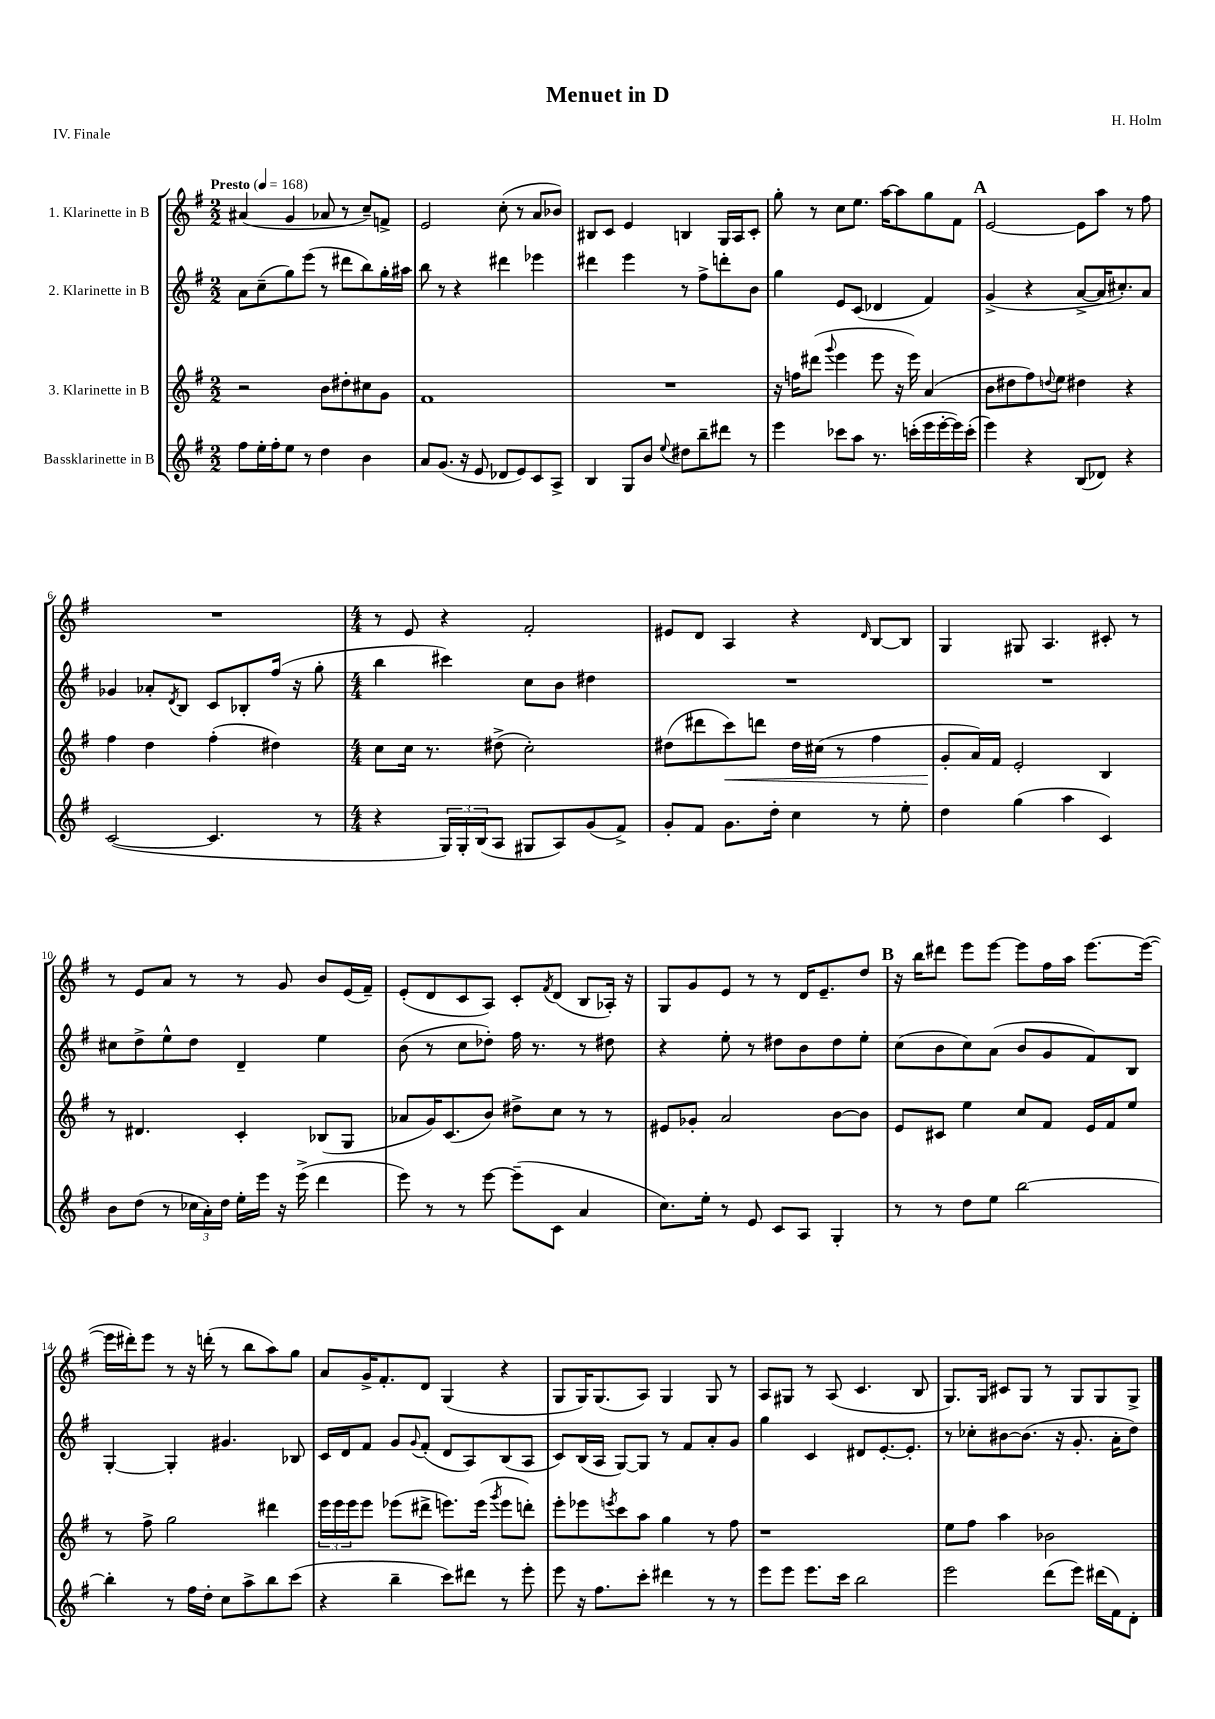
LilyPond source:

\header { title = "Menuet in D" composer = "H. Holm" piece = "IV. Finale" }
<<
\new StaffGroup <<
\new Staff = "s0" \with { instrumentName = "1. Klarinette in B" } {
    \clef treble \key g \major \numericTimeSignature \time 2/2 \tempo "Presto" 4 = 168
    ais'4( g'4 aes'8 r8 c''8--) f'8-> |
    e'2 c''8-.( r8 a'8 bes'8) |
    bis8 c'8 e'4 b4 g16 a16 c'8-. |
    g''8-. r8 c''8 e''8. a''16~ a''8 g''8 fis'8 |
    \mark \markup { \bold "A" } e'2~ e'8 a''8 r8 fis''8 |
    R1 |
    \numericTimeSignature \time 4/4 r8 e'8 r4 fis'2-. |
    eis'8 d'8 a4 r4 \grace { d'16 } b8~ b8 |
    g4 gis8 a4. cis'8-. r8 |
    r8 e'8 a'8 r8 r8 g'8 b'8 e'16( fis'16--) |
    e'8-.( d'8 c'8 a8) c'8-. \acciaccatura { fis'8 } d'8( b8 aes16-.) r16 |
    g8 g'8 e'8 r8 r8 d'16 e'8.-- d''8 |
    \mark \markup { \bold "B" } r16 b''16 dis'''8 e'''8 e'''8~ e'''8 fis''16 a''16 e'''8.~ e'''16~( |
    e'''16 dis'''16-.) e'''8 r8 r16 d'''16-.( r8 b''8 a''8) g''8 |
    a'8 g'16-> fis'8.-. d'8 g4( r4 |
    g8 g16) g8.( a8) g4 g8 r8 |
    a8 gis8 r8 a8( c'4. b8 |
    g8.) g16 cis'8 g8 r8 g8 g8 g8-> \bar "|." |
}
\new Staff = "s1" \with { instrumentName = "2. Klarinette in B" } {
    \clef treble \key g \major \numericTimeSignature \time 2/2
    a'8 c''8--( g''8) e'''8( r8 dis'''8 b''8) g''16-. ais''16 |
    b''8 r8 r4 dis'''4 ees'''4 |
    dis'''4 e'''4 r8 fis''8-> d'''8-. b'8 |
    g''4 e'8 c'8( des'4 fis'4) |
    \mark \markup { \bold "A" } g'4->( r4 a'8~-> a'16 cis''8.-.) a'8 |
    ges'4 aes'8-. \acciaccatura { d'8 } b8 c'8 bes8-. fis''16( r16 g''8-. |
    \numericTimeSignature \time 4/4 b''4 cis'''4) c''8 b'8 dis''4 |
    R1 |
    R1 |
    cis''8 d''8-> e''8-^ d''8 d'4-- e''4 |
    b'8( r8 c''8 des''8-.) fis''16 r8. r8 dis''8 |
    r4 e''8-. r8 dis''8 b'8 dis''8 e''8-. |
    \mark \markup { \bold "B" } c''8( b'8 c''8) a'8( b'8 g'8 fis'8) b8 |
    g4~-. g4-. gis'4. bes8 |
    c'16 d'16 fis'8 g'8 \appoggiatura { g'8 } fis'8-.( d'8 a8) b8( a8 |
    c'8) b16( a16 g8~) g8 r8 fis'8 a'8-. g'8 |
    g''4 c'4 dis'8 e'8.~-. e'8.-. |
    r8 ces''8-. bis'8~ bis'8.( r16 g'8.-. a'16-. d''8) \bar "|." |
}
\new Staff = "s2" \with { instrumentName = "3. Klarinette in B" } {
    \clef treble \key g \major \numericTimeSignature \time 2/2
    r2 b'8 dis''8-. cis''8 g'8 |
    fis'1 |
    R1 |
    r16 f''16 dis'''8( \appoggiatura { g'''8 } e'''4 e'''8 r16 e'''16) a'4( |
    \mark \markup { \bold "A" } b'8 dis''8 fis''8) \appoggiatura { d''8 } e''8 dis''4 r4 |
    fis''4 d''4 fis''4-.( dis''4) |
    \numericTimeSignature \time 4/4 c''8 c''16 r8. dis''8->( c''2-.) |
    dis''8( dis'''8 c'''8\<) d'''8 dis''16 cis''16( r8 fis''4 |
    g'8-.\! a'16) fis'16 e'2-. b4 |
    r8 dis'4. c'4-. bes8( g8 |
    aes'8 g'16) c'8.( b'8) dis''8-> c''8 r8 r8 |
    eis'8 ges'8-. a'2 b'8~ b'8 |
    \mark \markup { \bold "B" } e'8 cis'8 e''4 c''8 fis'8 e'16 fis'16 e''8 |
    r8 fis''8-> g''2 dis'''4 |
    \tuplet 3/2 { e'''16 e'''16 e'''16 } e'''8 ees'''8( dis'''8-> e'''8.) e'''16( \acciaccatura { g'''8 } e'''8 d'''8-.) |
    e'''8-. ees'''8 \acciaccatura { e'''8 } c'''8 a''8 g''4 r8 fis''8 |
    r1 |
    e''8 fis''8 a''4 bes'2 \bar "|." |
}
\new Staff = "s3" \with { instrumentName = "Bassklarinette in B" } {
    \clef treble \key g \major \numericTimeSignature \time 2/2
    fis''8 e''16-. fis''16-. e''8 r8 d''4 b'4 |
    a'8 g'8.( r16 e'8 des'8 e'8) c'8 a8-> |
    b4 g8 b'8 \appoggiatura { e''8 } dis''8 b''8-- dis'''8 r8 |
    e'''4 ces'''8 a''8 r8. c'''16-.( e'''16 e'''16~-. e'''16) c'''16-.( |
    \mark \markup { \bold "A" } e'''4) r4 b8( des'8) r4 |
    c'2~( c'4. r8 |
    \numericTimeSignature \time 4/4 r4 \tuplet 3/2 { g16) g16-. b16( } a8 gis8 a8) g'8( fis'8->) |
    g'8-. fis'8 g'8. d''16-. c''4 r8 e''8-. |
    d''4 g''4( a''4 c'4) |
    b'8 d''8( r8 \tuplet 3/2 { ces''16 a'16-.) d''16 } e''16-. e'''16 r16 e'''16->( d'''4 |
    e'''8) r8 r8 e'''8~ e'''8--( c'8 a'4 |
    c''8.) e''16-. r8 e'8 c'8 a8 g4-. |
    \mark \markup { \bold "B" } r8 r8 d''8 e''8 b''2~ |
    b''4-. r8 fis''16 d''16-. c''8 a''8-> b''8 c'''8( |
    r4 b''4-- c'''8) dis'''8 r8 e'''8-. |
    e'''8 r16 fis''8. c'''8-. dis'''4 r8 r8 |
    e'''8 e'''8 e'''8. c'''16 b''2 |
    e'''2 d'''8( e'''8) dis'''16( fis'16) d'8-. \bar "|." |
}
>>
>>
